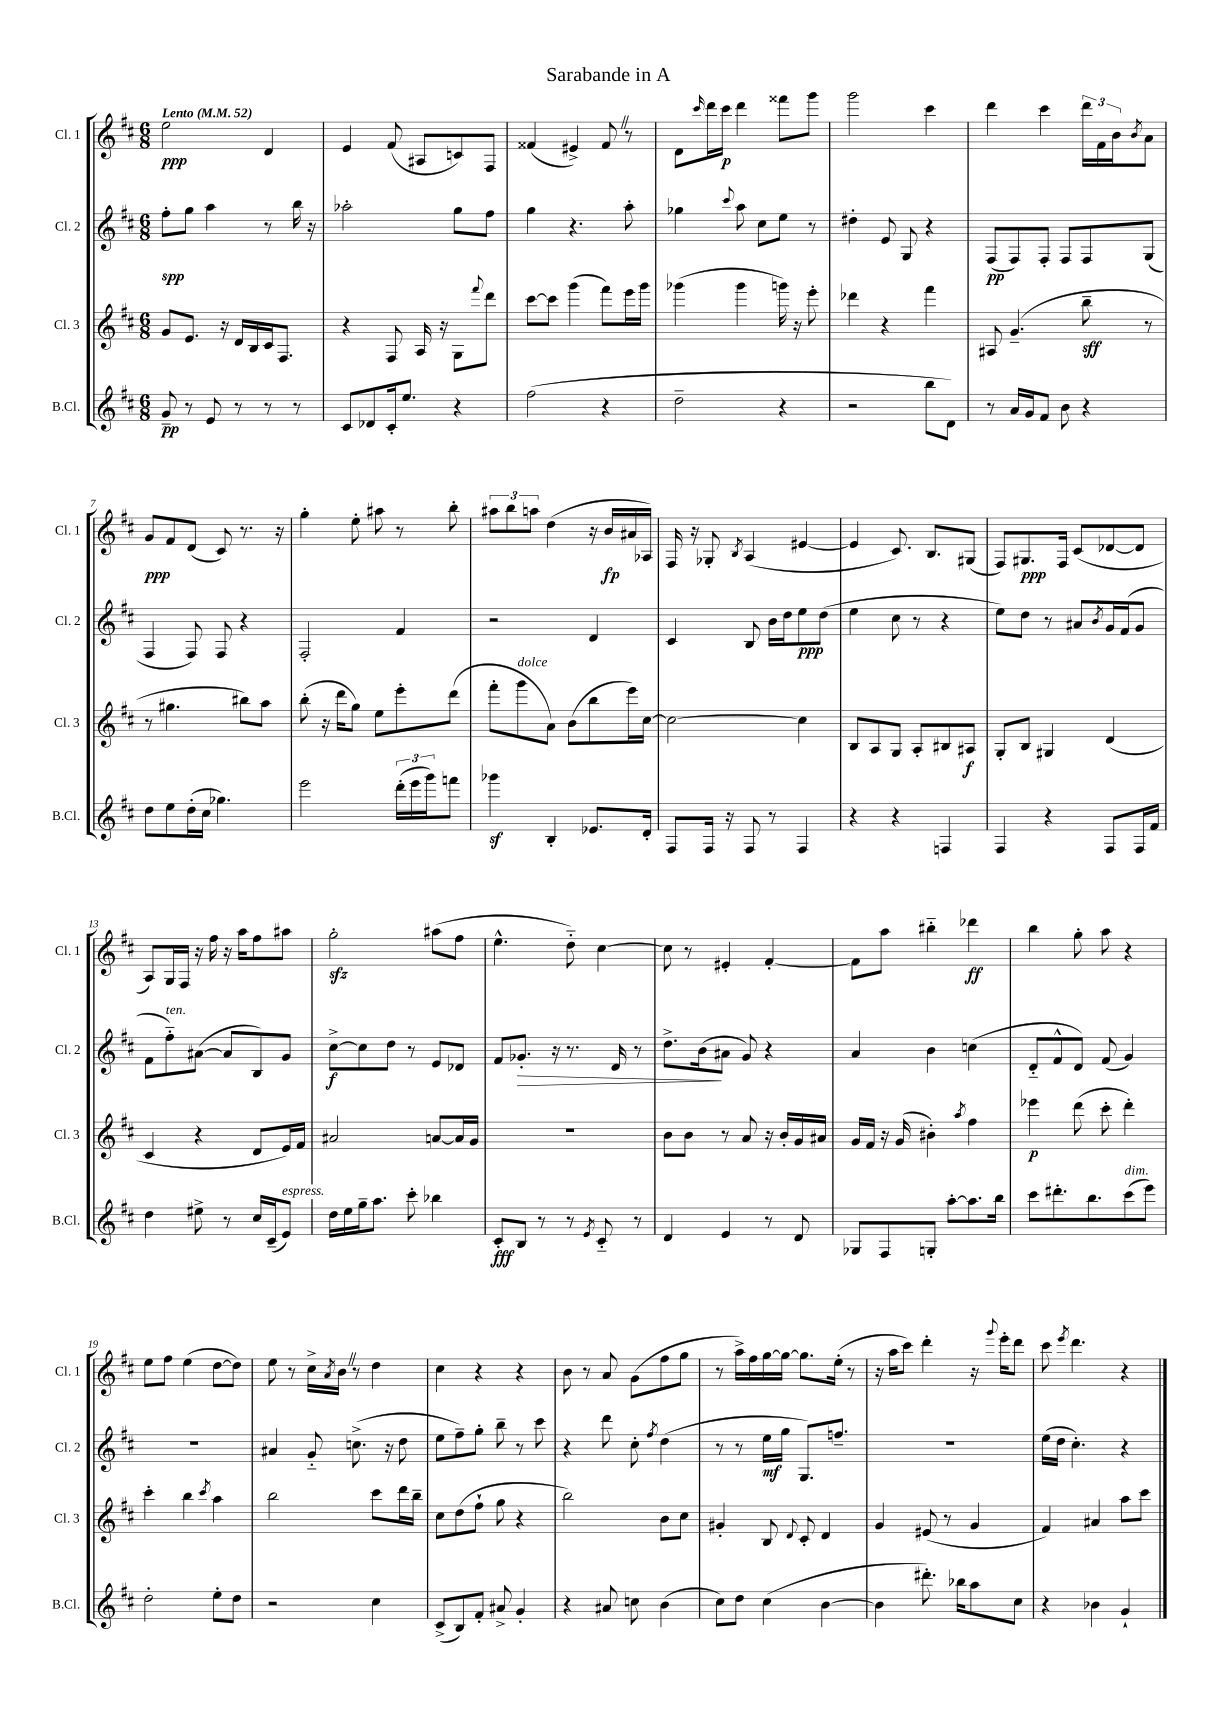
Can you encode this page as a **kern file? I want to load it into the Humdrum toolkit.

**kern	**dynam	**kern	**dynam	**kern	**dynam	**kern	**dynam
*part4	*part4	*part3	*part3	*part2	*part2	*part1	*part1
*staff4	*staff4	*staff3	*staff3	*staff2	*staff2	*staff1	*staff1
*I"B.Cl.	*	*I"Cl. 3	*	*I"Cl. 2	*	*I"Cl. 1	*
*I'B.Cl.	*	*I'Cl. 3	*	*I'Cl. 2	*	*I'Cl. 1	*
*clefG2	*	*clefG2	*	*clefG2	*	*clefG2	*
*k[f#c#]	*	*k[f#c#]	*	*k[f#c#]	*	*k[f#c#]	*
*M6/8	*	*M6/8	*	*M6/8	*	*M6/8	*
*MM52	*	*MM52	*	*MM52	*	*MM52	*
=1	=1	=1	=1	=1	=1	=1	=1
!	!	!	!	!	!	!LO:TX:a:B:t=Lento	!
8g~/	pp	8g/L	.	8ff#'\L	spp	2ee\	ppp
8r	.	8.e/J	.	8gg\J	.	.	.
8e/	.	.	.	4aa\	.	.	.
.	.	16r	.	.	.	.	.
8r	.	16d/LL	.	.	.	.	.
.	.	16B/	.	.	.	.	.
8r	.	16c#/J	.	8r	.	4d/	.
.	.	8.F#/J	.	.	.	.	.
8r	.	.	.	16bb\	.	.	.
.	.	.	.	16r	.	.	.
=2	=2	=2	=2	=2	=2	=2	=2
8c#/L	.	4r	.	2aa-X'\	.	4e/	.
8d-X/	.	.	.	.	.	.	.
16c#'/k	.	8F#/	.	.	.	(8f#/	.
8.ee/J	.	.	.	.	.	.	.
.	.	16A/	.	.	.	8A#X/L	.
.	.	16r	.	.	.	.	.
4r	.	8G\L	.	8gg\L	.	8cn/)	.
.	.	8qqfff#/	.	.	.	.	.
.	.	8ddd\J	.	8ff#\J	.	8F#/J	.
=3	=3	=3	=3	=3	=3	=3	=3
(2ff#\	.	[8ccc#\L	.	4gg\	.	(4f##X/	.
.	.	8ccc#\J]	.	.	.	.	.
.	.	(4ggg\	.	4.r	.	4e#X^/)	.
4r	.	8fff#\L)	.	.	.	8f##Z/	.
.	.	16eee\L	.	8aa'\	.	8r	.
.	.	16ggg\JJ	.	.	.	.	.
=4	=4	=4	=4	=4	=4	=4	=4
2dd~\	.	(4ggg-X\	.	4gg-X\	.	8d\L	.
.	.	.	.	.	.	16qqccc#/	.
.	.	.	.	.	.	16ddd\L	.
.	.	.	.	.	.	16ccc#\JJ	p
.	.	.	.	8qqccc#/	.	.	.
.	.	4ggg-\	.	8aa\	.	4ddd\	.
.	.	.	.	8cc#\L	.	.	.
4r	.	16gggn\)	.	8ee\J	.	8fff##X\L	.
.	.	16r	.	.	.	.	.
.	.	8eee'\	.	8r	.	8ggg\J	.
=5	=5	=5	=5	=5	=5	=5	=5
2r	.	4ddd-X\	.	4dd#X'\	.	2ggg\	.
.	.	4r	.	8e/	.	.	.
.	.	.	.	8G/	.	.	.
8bb\L	.	4fff#\	.	4r	.	4ccc#\	.
8d\J)	.	.	.	.	.	.	.
=6	=6	=6	=6	=6	=6	=6	=6
8r	.	8A#X/	.	(8F#/L	pp	4ddd\	.
16a/LL	.	(4.g~/	.	8F#/)	.	.	.
16g/J	.	.	.	.	.	.	.
8f#/J	.	.	.	8F#'/J	.	4ccc#\	.
8b\	.	.	.	8F#/L	.	.	.
4r	.	8bb~\	sff	8F#/	.	24ddd\LL	.
.	.	.	.	.	.	24f#\	.
.	.	.	.	.	.	24b\J	.
.	.	.	.	.	.	8qb/	.
.	.	8r	.	(8G/J	.	8a\J	.
!!LO:LB:g=z
=7	=7	=7	=7	=7	=7	=7	=7
8dd\L	.	8r	.	4F#/	.	8g/L	ppp
8ee\	.	4.gg#X\	.	.	.	8f#/	.
(16dd'\L	.	.	.	8F#/)	.	(8d/J	.
16cc#\JJ	.	.	.	.	.	.	.
4.gg-X\)	.	.	.	8F#/	.	8c#/)	.
.	.	8bb#X\L)	.	4r	.	8.r	.
.	.	8aa\J	.	.	.	.	.
.	.	.	.	.	.	16r	.
=8	=8	=8	=8	=8	=8	=8	=8
2eee\	.	(8bb'\	.	2F#'/	.	4gg'\	.
.	.	16r	.	.	.	.	.
.	.	16ddd\KL	.	.	.	.	.
.	.	8gg\J)	.	.	.	8ee'\	.
.	.	8ee\L	.	.	.	8aa#X\	.
(24ddd'\LL	.	8eee'\	.	4f#/	.	8r	.
24eee\	.	.	.	.	.	.	.
24ggg\J)	.	.	.	.	.	.	.
8fffn\J	.	(8ddd\J	.	.	.	8bb'\	.
=9	=9	=9	=9	=9	=9	=9	=9
4ggg-Xz\	.	8fff#'\L	.	2r	.	12aa#X\L	.
.	.	.	.	.	.	12bb\	.
!	!	!LO:TX:a:i:t=dolce	!	!	!	!	!
.	.	8ggg\	.	.	.	.	.
.	.	.	.	.	.	12aan\J	.
4B'/	.	8a\J)	.	.	.	(4dd\	.
.	.	(8b\L	.	.	.	.	.
8.e-X/L	.	8bb\	.	4d/	.	16r	.
.	.	.	.	.	.	16b/LL	fp
.	.	16eee\L)	.	.	.	16a#X/	.
16d'/Jk	.	[16cc#\JJ	.	.	.	16A-X/JJ)	.
=10	=10	=10	=10	=10	=10	=10	=10
8F#/L	.	2cc#\_	.	4c#/	.	16F#/	.
.	.	.	.	.	.	16r	.
16F#/Jk	.	.	.	.	.	8G-X'/	.
16r	.	.	.	.	.	.	.
.	.	.	.	.	.	8qB/	.
8F#/	.	.	.	8B/	.	(4A/	.
8r	.	.	.	16b\LL	.	.	.
.	.	.	.	16dd\J	.	.	.
4F#/	.	4cc#\]	.	8ee\	ppp	[4e#X/	.
.	.	.	.	(8dd\J	.	.	.
=11	=11	=11	=11	=11	=11	=11	=11
4r	.	8B/L	.	4ee\	.	4e#/]	.
.	.	8A/	.	.	.	.	.
4r	.	8G/J	.	8cc#\	.	8.c#/)	.
.	.	8A'/L	.	8r	.	.	.
.	.	.	.	.	.	8.B/L	.
4Fn/	.	8B#X/	.	4r	.	.	.
.	.	8A#X/J	f	.	.	(8G#X/J	.
=12	=12	=12	=12	=12	=12	=12	=12
4F#/	.	8G'/L	.	8ee\L)	.	8F#/L)	.
.	.	8B/J	.	8dd\J	.	8.G#X/	ppp
4r	.	4G#X/	.	8r	.	.	.
.	.	.	.	.	.	16F#/Jk	.
.	.	.	.	8a#X/L	.	(8c#/L	.
.	.	.	.	8qb/	.	.	.
8F#/L	.	(4d/	.	16g/L	.	[8d-X/	.
.	.	.	.	(16f#/J	.	.	.
16F#/L	.	.	.	8g/J	.	8d-/J]	.
16f#/JJ	.	.	.	.	.	.	.
!!LO:LB:g=z
=13	=13	=13	=13	=13	=13	=13	=13
4dd\	.	4c#/	.	8f#\L	.	8A/L)	.
!	!	!	!	!LO:TX:a:i:t=ten.	!	!	!
.	.	.	.	8ff#\)	.	16G/L	.
.	.	.	.	.	.	16F#/JJ	.
8ee#X^\	.	4r	.	([8a#X\J	.	16r	.
.	.	.	.	.	.	16ff#\	.
8r	.	.	.	8a#/L]	.	16r	.
.	.	.	.	.	.	16aa\KL	.
16cc#/LL	.	8d/L	.	8B/)	.	8ff#\	.
(16c#~/J	.	.	.	.	.	.	.
!LO:TX:a:i:t=espress.	!	!	!	!	!	!	!
8e/J)	.	16e/L)	.	8g/J	.	8aa#X\J	.
.	.	16f#/JJ	.	.	.	.	.
=14	=14	=14	=14	=14	=14	=14	=14
16dd\LL	.	2a#X/	.	[8cc#^\L	f	2ggzz'\	.
16ee\	.	.	.	.	.	.	.
16gg~\J	.	.	.	8cc#\]	.	.	.
8.aa\J	.	.	.	.	.	.	.
.	.	.	.	8dd\J	.	.	.
8ccc#'\	.	.	.	8r	.	.	.
4bb-X\	.	[8an/L	.	8e/L	.	(8aa#X\L	.
.	.	16a/L]	.	8d-X/J	.	8ff#\J	.
.	.	16g/JJ	.	.	.	.	.
=15	=15	=15	=15	=15	=15	=15	=15
8c#'/L	fff	2.r	.	8f#/L	.	4.ee^^\	.
!	!	!	!	!	!LO:HP:b	!	!
8B/J	.	.	.	8.g-X'/J	>	.	.
8r	.	.	.	.	.	.	.
.	.	.	.	16r	.	.	.
8r	.	.	.	8.r	.	8dd\)	.
8qe/	.	.	.	.	.	.	.
8c#/	.	.	.	.	.	[4cc#\	.
.	.	.	.	16d/	.	.	.
8r	.	.	.	8r	.	.	.
=16	=16	=16	=16	=16	=16	=16	=16
4d/	.	8b\L	.	8.dd^\L	.	8cc#\]	.
.	.	8b\J	.	.	.	8r	.
.	.	.	.	(16b\k	.	.	.
4e/	.	8r	.	8a#X\J	]	4e#X'/	.
.	.	8a/	.	8g/)	.	.	.
8r	.	16r	.	4r	.	[4f#'/	.
.	.	16b'/LL	.	.	.	.	.
8d/	.	16g/	.	.	.	.	.
.	.	16a#X/JJ	.	.	.	.	.
=17	=17	=17	=17	=17	=17	=17	=17
8G-X/L	.	16g/LL	.	4a/	.	8f#\L]	.
.	.	16f#/JJ	.	.	.	.	.
8F#/	.	16r	.	.	.	8aa\J	.
.	.	(16g/	.	.	.	.	.
8Gn'/J	.	4b#X'\)	.	4b\	.	4bb#X\	.
[8aa'\L	.	.	.	.	.	.	.
.	.	8qaa/	.	.	.	.	.
8.aa\]	.	4ff#\	.	(4ccn\	.	4ddd-X\	ff
16bb\Jk	.	.	.	.	.	.	.
=18	=18	=18	=18	=18	=18	=18	=18
8ccc#\L	.	4eee-X\	p	8d/L	.	4bb\	.
8.ddd#X'\	.	.	.	8f#^^/	.	.	.
.	.	(8ddd\	.	8d/J)	.	8gg'\	.
8.bb\	.	.	.	.	.	.	.
.	.	8ccc#'\	.	(8f#/	.	8aa\	.
!LO:TX:a:i:t=dim.	!	!	!	!	!	!	!
(8ccc#\	.	4ddd'\)	.	4g/)	.	4r	.
8eee\J)	.	.	.	.	.	.	.
!!LO:LB:g=z
=19	=19	=19	=19	=19	=19	=19	=19
2dd'\	.	4ccc#'\	.	2.r	.	8ee\L	.
.	.	.	.	.	.	8ff#\J	.
.	.	4bb\	.	.	.	(4ee\	.
.	.	8qccc#/	.	.	.	.	.
8ee'\L	.	4aa\	.	.	.	[8dd\L	.
8dd\J	.	.	.	.	.	8dd\J])	.
=20	=20	=20	=20	=20	=20	=20	=20
2r	.	2bb\	.	4a#X/	.	8ee\	.
.	.	.	.	.	.	8r	.
.	.	.	.	8g/	.	16cc#^\LL	.
.	.	.	.	.	.	8qa/	.
.	.	.	.	.	.	16bZ\JJ	.
.	.	.	.	(8.ccn^\	.	8r	.
4cc#\	.	8ccc#\L	.	.	.	4dd\	.
.	.	.	.	16r	.	.	.
.	.	16ddd\L	.	8dd\	.	.	.
.	.	16bb~\JJ	.	.	.	.	.
=21	=21	=21	=21	=21	=21	=21	=21
(8c#^/L	.	8cc#\L	.	8ee\L	.	4cc#\	.
8B/)	.	(8dd\	.	8ff#~\)	.	.	.
8f#'/J	.	8ff#`\J	.	8gg'\J	.	4r	.
8a#X^/	.	8gg\	.	8bb~\	.	.	.
4g'/	.	4r	.	8r	.	4r	.
.	.	.	.	8ccc#\	.	.	.
=22	=22	=22	=22	=22	=22	=22	=22
4r	.	2bb\)	.	4r	.	8b\	.
.	.	.	.	.	.	8r	.
8a#X/	.	.	.	8ddd\	.	8a/	.
8ccn\	.	.	.	8cc#'\	.	(8g\L	.
.	.	.	.	8qff#/	.	.	.
(4b\	.	8b\L	.	(4dd\	.	8ff#\	.
.	.	8cc#\J	.	.	.	8gg\J	.
=23	=23	=23	=23	=23	=23	=23	=23
8cc#\L)	.	4g#X'/	.	8r	.	8r	.
8dd\J	.	.	.	8r	.	16aa^\LL)	.
.	.	.	.	.	.	16ff#\	.
(4cc#\	.	8B/	.	16ee\LL	mf	[16gg\	.
.	.	.	.	16gg\JJ	.	16gg\JJ_	.
.	.	8qqd/	.	.	.	.	.
.	.	8c#'/	.	8.G/L)	.	8.gg\L]	.
[4b\	.	4d/	.	.	.	.	.
.	.	.	.	8.ffn~/J	.	(16ee'\Jk	.
.	.	.	.	.	.	8r	.
=24	=24	=24	=24	=24	=24	=24	=24
4b\]	.	4g/	.	2.r	.	16r	.
.	.	.	.	.	.	16aa\KL	.
.	.	.	.	.	.	8ccc#\J)	.
8.ddd#X'\)	.	(8e#X/	.	.	.	4ddd'\	.
.	.	8r	.	.	.	.	.
16bb-X\KL	.	.	.	.	.	.	.
8aa\	.	4g/	.	.	.	16r	.
.	.	.	.	.	.	8qqggg/	.
.	.	.	.	.	.	16eee'\KL	.
8cc#\J	.	.	.	.	.	8ddd\J	.
=25	=25	=25	=25	=25	=25	=25	=25
4r	.	4f#/)	.	(16ee\LL	.	8ccc#\	.
.	.	.	.	16dd\JJ	.	.	.
.	.	.	.	.	.	8qeee/	.
.	.	.	.	4.cc#'\)	.	4.ddd\	.
4b-X\	.	4a#X/	.	.	.	.	.
4g`/	.	8aa\L	.	4r	.	4r	.
.	.	8ccc#\J	.	.	.	.	.
==	==	==	==	==	==	==	==
*-	*-	*-	*-	*-	*-	*-	*-
